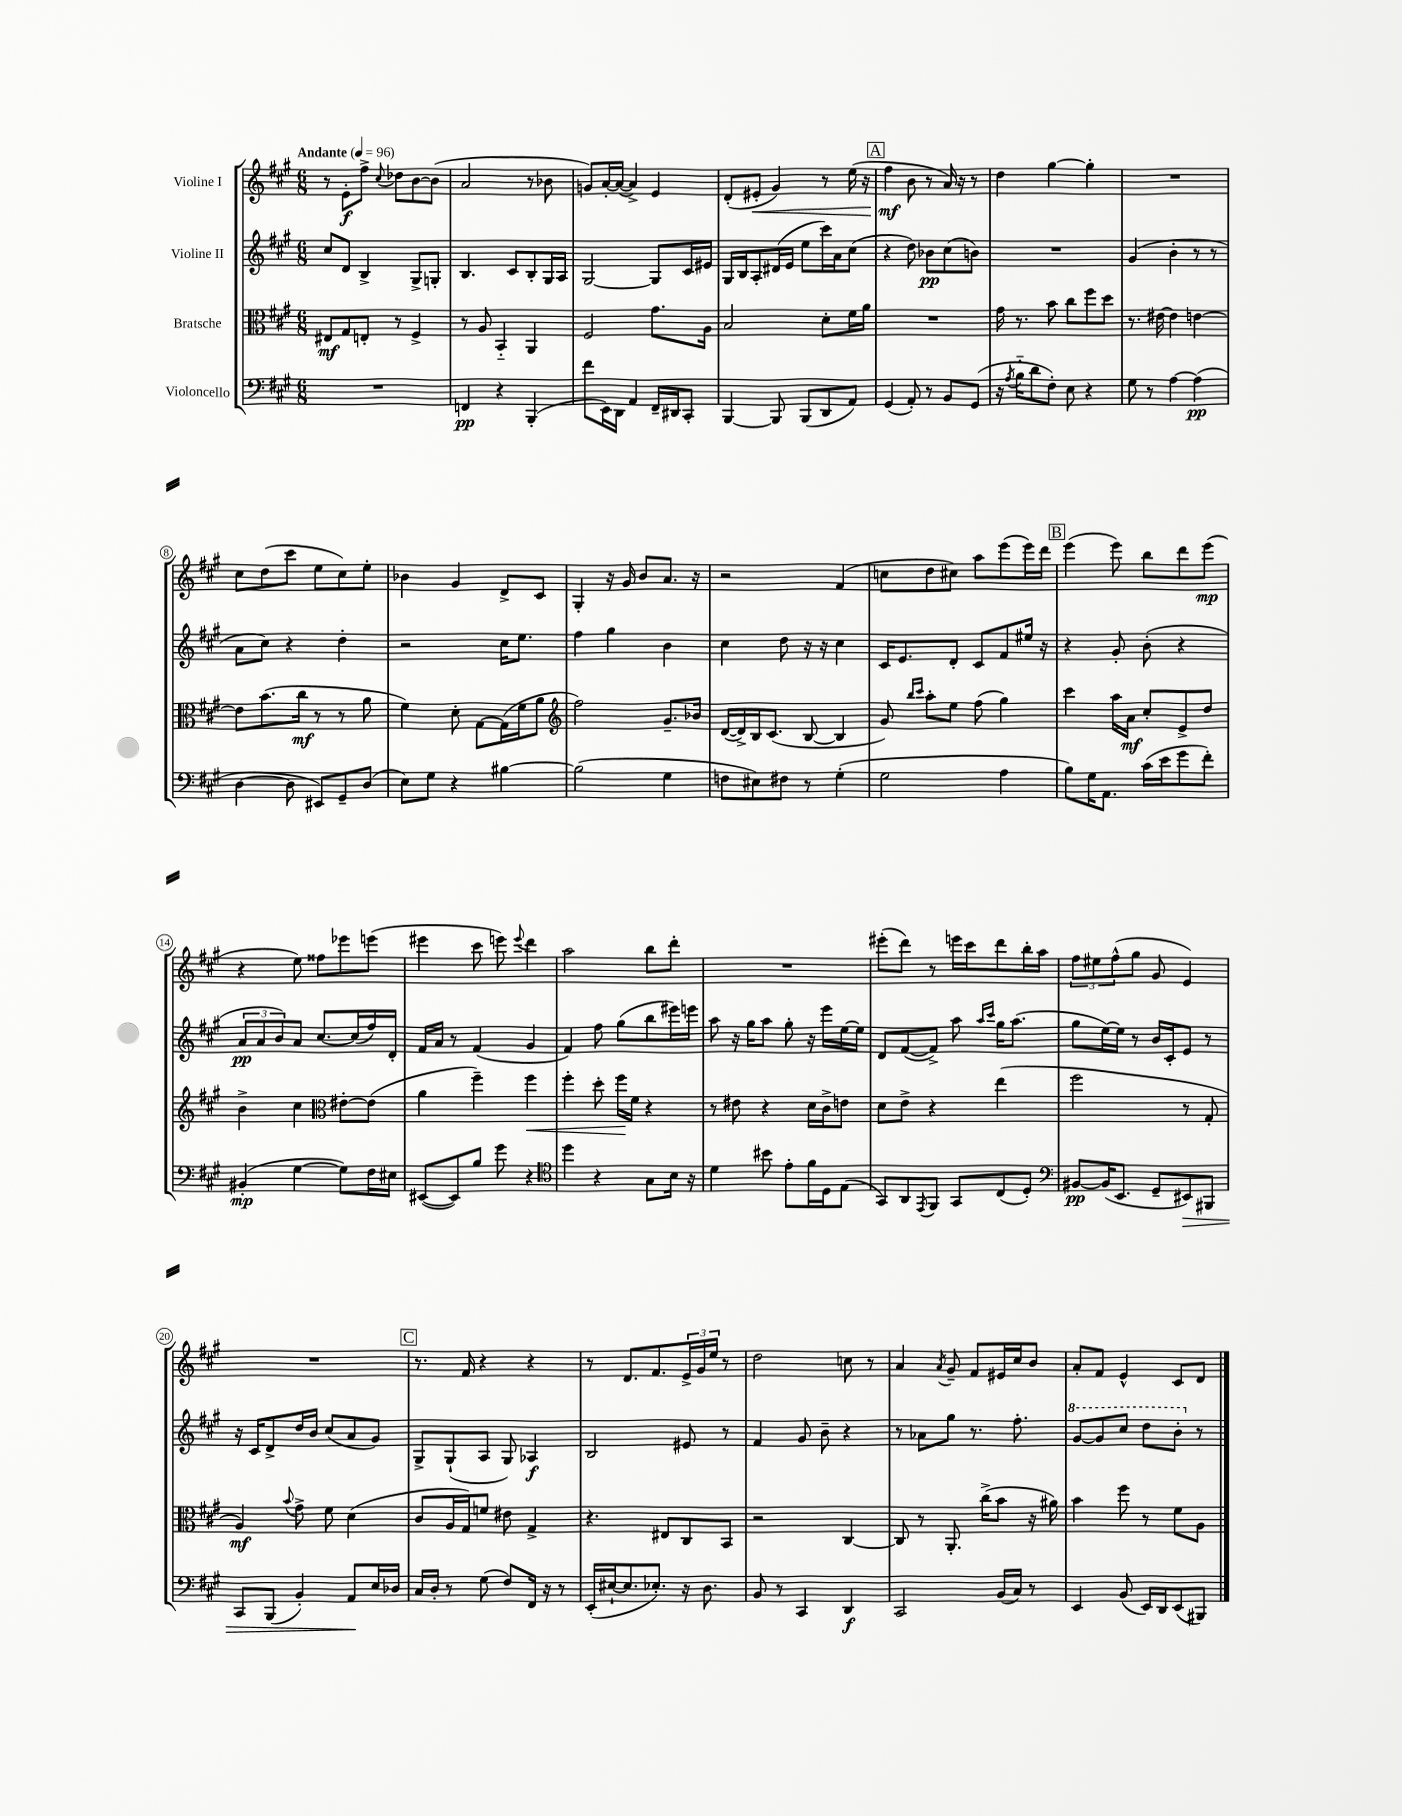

**kern	**dynam	**kern	**dynam	**kern	**dynam	**kern	**dynam
*part4	*part4	*part3	*part3	*part2	*part2	*part1	*part1
*staff4	*staff4	*staff3	*staff3	*staff2	*staff2	*staff1	*staff1
*I"Violoncello	*	*I"Bratsche	*	*I"Violine II	*	*I"Violine I	*
*clefF4	*	*clefC3	*	*clefG2	*	*clefG2	*
*k[f#c#g#]	*	*k[f#c#g#]	*	*k[f#c#g#]	*	*k[f#c#g#]	*
*M6/8	*	*M6/8	*	*M6/8	*	*M6/8	*
*MM96	*	*MM96	*	*MM96	*	*MM96	*
=1	=1	=1	=1	=1	=1	=1	=1
!	!	!	!	!	!	!LO:TX:a:B:t=Andante	!
2.r	.	8E#X/L	mf	8cc#/L	.	8r	.
.	.	8G#/	.	8d/J	.	8e'\L	f
.	.	8En'/J	.	4B^/	.	8ff#^\J	.
.	.	.	.	.	.	8qqcc#/	.
.	.	8r	.	.	.	8dd-X\L	.
.	.	4F#^/	.	8G#^/L	.	[8b\	.
.	.	.	.	8Gn'/J	.	(8b\J]	.
=2	=2	=2	=2	=2	=2	=2	=2
4FFn/	pp	8r	.	4.B/	.	2a/	.
.	.	8A/	.	.	.	.	.
4r	.	4BB/	.	.	.	.	.
.	.	.	.	8c#/L	.	.	.
(4BBB'/	.	4AA/	.	8B'/	.	8r	.
.	.	.	.	16G#/L	.	8b-X\	.
.	.	.	.	16A/JJ	.	.	.
=3	=3	=3	=3	=3	=3	=3	=3
8f#\L	.	2F#/	.	[2G#/	.	8gn/L)	.
16EE\L)	.	.	.	.	.	[16a'/L	.
16DD\JJ	.	.	.	.	.	(16a/JJ_	.
4AA/	.	.	.	.	.	4a^/])	.
16FF#~/LL	.	8.g#\L	.	8G#/L]	.	4e/	.
16DD#X/J	.	.	.	.	.	.	.
8CC#'/J	.	.	.	16c#/L	.	.	.
.	.	16A\Jk	.	16e#X/JJ	.	.	.
=4	=4	=4	=4	=4	=4	=4	=4
[4BBB/	.	2B/	.	16G#/LL	.	(8d'/L	.
.	.	.	.	16B/J	.	.	.
!	!	!	!	!	!	!	!LO:HP:b
.	.	.	.	8A'/	.	8e#X'/J	<
8BBB/]	.	.	.	(16d#X/L	.	4g#/)	.
.	.	.	.	16e/JJ	.	.	.
(8BBB/L	.	.	.	8ee\L	.	.	.
8DD/	.	8d'\L	.	16ccc#\L)	.	8r	.
.	.	.	.	16a\J	.	.	.
8AA/J)	.	16f#\L	.	(8cc#\J	.	(16ee\	.
.	.	16a\JJ	.	.	.	16r	.
!!LO:REH:place=s1:t=A
=5	=5	=5	=5	=5	=5	=5	=5
(4GG#/	.	2.r	.	4r	.	4ff#\	mf
8AA'/)	.	.	.	8dd\)	.	8b\	[
8r	.	.	.	8b-X\L	pp	8r	.
8BB/L	.	.	.	(8cc#\	.	16a/)	.
.	.	.	.	.	.	16r	.
(8GG#/J	.	.	.	8bn\J)	.	8r	.
=6	=6	=6	=6	=6	=6	=6	=6
16r	.	16g#\	.	2.r	.	4dd\	.
8qA/	.	.	.	.	.	.	.
16B\KL	.	8.r	.	.	.	.	.
8d\	.	.	.	.	.	.	.
8F#'\J)	.	8b\	.	.	.	[4gg#\	.
8E\	.	8cc#\L	.	.	.	.	.
4r	.	8ff#\	.	.	.	4gg#'\]	.
.	.	8dd\J	.	.	.	.	.
=7	=7	=7	=7	=7	=7	=7	=7
8G#\	.	8.r	.	(4g#/	.	2.r	.
8r	.	.	.	.	.	.	.
.	.	[16e#X\	.	.	.	.	.
[4A\	.	4e#\]	.	4b'\	.	.	.
(4A\]	pp	[4en\	.	8r	.	.	.
.	.	.	.	8r	.	.	.
!!LO:LB:g=z
=8	=8	=8	=8	=8	=8	=8	=8
[4D\	.	8e\L]	.	8a\L	.	8cc#\L	.
.	.	(8.b\	.	8cc#\J)	.	(8dd\	.
8D\]	.	.	.	4r	.	8ccc#\J	.
.	.	16cc#\Jk	mf	.	.	.	.
8EE#X/L)	.	8r	.	.	.	8ee\L	.
8GG#~/	.	8r	.	4dd'\	.	8cc#\)	.
(8D/J	.	8a\	.	.	.	8ee'\J	.
=9	=9	=9	=9	=9	=9	=9	=9
8E\L)	.	4f#\)	.	2r	.	4b-X\	.
8G#\J	.	.	.	.	.	.	.
4r	.	8d'\	.	.	.	4g#/	.
.	.	[8G#\L	.	.	.	.	.
[4B#X\	.	(16G#\L]	.	16cc#\KL	.	8d^/L	.
.	.	16f#\J	.	8.ee\J	.	.	.
.	.	8a\J	.	.	.	8c#/J	.
=10	=10	=10	=10	=10	=10	=10	=10
*	*	*clefG2	*	*	*	*	*
(2B#\]	.	2ff#\)	.	4ff#\	.	4G#'/	.
.	.	.	.	4gg#\	.	16r	.
.	.	.	.	.	.	16g#/	.
.	.	.	.	.	.	8b/L	.
4G#\	.	8.g#~/L	.	4b\	.	8.a/J	.
.	.	16b-X/Jk	.	.	.	16r	.
=11	=11	=11	=11	=11	=11	=11	=11
8Fn\L	.	([16d/LL	.	4cc#\	.	2r	.
.	.	16d^/])	.	.	.	.	.
8E#X\)	.	16B/J	.	.	.	.	.
.	.	(8.c#/J	.	.	.	.	.
8F#X\J	.	.	.	8dd\	.	.	.
8r	.	[8B/	.	16r	.	.	.
.	.	.	.	16r	.	.	.
(4G#'\	.	4B/]	.	4cc#\	.	(4f#/	.
=12	=12	=12	=12	=12	=12	=12	=12
2G#\	.	8g#/)	.	16c#/KL	.	8ccn\L	.
.	.	.	.	8.e/	.	.	.
.	.	16qqbb/LL	.	.	.	.	.
.	.	16qqccc#/JJ	.	.	.	.	.
.	.	8aa'\L	.	.	.	8dd\	.
.	.	8ee\J	.	8d'/J	.	8cc#X\J)	.
.	.	(8ff#\	.	8c#/L	.	8aa\L	.
4A\	.	4gg#\)	.	8f#/	.	(8eee\	.
.	.	.	.	16ee#X/Jk	.	16eee\L)	.
.	.	.	.	16r	.	16ddd\JJ	.
!!LO:REH:place=s1:t=B
=13	=13	=13	=13	=13	=13	=13	=13
8B\L)	.	4ccc#\	.	4r	.	(4eee\	.
16G#\K	.	.	.	.	.	.	.
8.AA\J	.	.	.	.	.	.	.
.	.	16aa\LL	.	8g#'/	.	8eee\)	.
.	.	16a\JJ	mf	.	.	.	.
(16c#\LL	.	8cc#'/L	.	(8b'\	.	8bb\L	.
16e\J	.	.	.	.	.	.	.
8g#\	.	8e^/	.	4r	.	8ddd\	.
8f#'\J)	.	8dd/J	.	.	.	(8eee\J	mp
!!LO:LB:g=z
=14	=14	=14	=14	=14	=14	=14	=14
(4BB#X'/	mp	4b^\	.	12a/L	pp	4r	.
.	.	.	.	12a/	.	.	.
.	.	.	.	12b/)	.	.	.
[4G#\	.	4cc#\	.	8a/J	.	8ee\)	.
.	.	.	.	[8.cc#/L	.	8ff##X\L	.
*	*	*clefC3	*	*	*	*	*
8G#\L])	.	[8e#X'\L	.	.	.	8eee-X\	.
.	.	.	.	(16cc#/L]	.	.	.
16F#\L	.	(8e#\J]	.	16ff#/)	.	(8eeen\J	.
16E#X\JJ	.	.	.	16d'/JJ	.	.	.
=15	=15	=15	=15	=15	=15	=15	=15
([8EE#X/L	.	4a\	.	16f#/LL	.	4eee#X\	.
.	.	.	.	16a/JJ	.	.	.
8EE#/])	.	.	.	8r	.	.	.
8B/J	.	4ff#~\)	.	(4f#/	.	8ccc#\	.
8g#\	.	.	.	.	.	8eeen\)	.
.	.	.	.	.	.	8qqeee/	.
!	!	!	!LO:HP:b	!	!	!	!
4r	.	4ff#\	<	4g#/	.	4ddd\	.
=16	=16	=16	=16	=16	=16	=16	=16
*clefC4	*	*	*	*	*	*	*
4dd\	.	4ff#'\	.	4f#/)	.	2aa\	.
4r	.	8dd'\	.	8ff#\	.	.	.
.	.	16ff#\LL	.	(8gg#\L	.	.	.
.	.	16f#\JJ	[	.	.	.	.
8G#\L	.	4r	.	8bb\	.	8bb\L	.
16B\Jk	.	.	.	16eee#X\L)	.	8ddd'\J	.
16r	.	.	.	16eeen\JJ	.	.	.
=17	=17	=17	=17	=17	=17	=17	=17
4d\	.	8r	.	8aa\	.	2.r	.
.	.	8e#X\	.	16r	.	.	.
.	.	.	.	16gg#\KL	.	.	.
8b#X\	.	4r	.	8aa\J	.	.	.
8e'\L	.	.	.	8gg#'\	.	.	.
16f#\L	.	16d\LL	.	16r	.	.	.
16D\J	.	16c#^\J	.	16eee\LL	.	.	.
(8E\J	.	8en\J	.	[16ee\	.	.	.
.	.	.	.	16ee\JJ]	.	.	.
=18	=18	=18	=18	=18	=18	=18	=18
8GG#/L)	.	8d\L	.	8d/L	.	(8eee#X'\L	.
8AA/	.	8e^\J	.	([8f#/	.	8ddd\J)	.
8qEE/	.	.	.	.	.	.	.
8FF#/J	.	4r	.	8f#^/J])	.	8r	.
8GG#/L	.	.	.	8aa\	.	16eeen\LL	.
.	.	.	.	.	.	16ccc#\J	.
.	.	.	.	16qqaa/LL	.	.	.
.	.	.	.	16qqccc#/JJ	.	.	.
(8C#/	.	(4ee\	.	16gg#\KL	.	8ddd\	.
.	.	.	.	(8.aa\J	.	.	.
8D'/J)	.	.	.	.	.	16bb'\L	.
.	.	.	.	.	.	16aa\JJ	.
=19	=19	=19	=19	=19	=19	=19	=19
*clefF4	*	*	*	*	*	*	*
[8BB#X/L	pp	2ff#\	.	8gg#\L	.	12ff#\L	.
.	.	.	.	.	.	12ee#X\	.
(16BB#/K]	.	.	.	[16ee\L)	.	.	.
.	.	.	.	.	.	(12ff#^^\	.
8.EE/J	.	.	.	16ee\JJ]	.	.	.
.	.	.	.	8r	.	8gg#\J	.
8GG#~/L	.	.	.	16b/LL	.	8g#/	.
.	.	.	.	16c#'/J	.	.	.
!	!LO:HP:b	!	!	!	!	!	!
8EE#X/)	>	8r	.	8e/J	.	4e/)	.
8BBB#X/J	.	8G#'/	.	8r	.	.	.
!!LO:LB:g=z
=20	=20	=20	=20	=20	=20	=20	=20
8CC#/L	.	4A/)	mf	16r	.	2.r	.
.	.	.	.	16c#/KL	.	.	.
(8BBB/J	.	.	.	8d^/	.	.	.
.	.	8qqb/	.	.	.	.	.
4BB'/)	.	8g#^\	.	16dd/L	.	.	.
.	.	.	.	16b/JJ	.	.	.
.	.	8f#\	.	(8cc#/L	.	.	.
8AA/L	.	(4d\	.	8a/	.	.	.
16E/L	]	.	.	8g#/J)	.	.	.
16D-X/JJ	.	.	.	.	.	.	.
!!LO:REH:place=s1:t=C
=21	=21	=21	=21	=21	=21	=21	=21
16C#/LL	.	8c#/L	.	8G#^/L	.	8.r	.
16D'/JJ	.	.	.	.	.	.	.
8r	.	16A/L	.	(8G#`/	.	.	.
.	.	16G#/J)	.	.	.	16f#/	.
(8G#\	.	8fn/J	.	8A/J	.	4r	.
8F#/L)	.	8e#X\	.	8G#/)	.	.	.
16FF#/Jk	.	4G#^/	.	4A-X/	f	4r	.
16r	.	.	.	.	.	.	.
8r	.	.	.	.	.	.	.
=22	=22	=22	=22	=22	=22	=22	=22
(16EE'/LL	.	4.r	.	2B/	.	8r	.
[16E#X`/J	.	.	.	.	.	.	.
8.E#/]	.	.	.	.	.	8.d/L	.
8.E-X'/J)	.	.	.	.	.	8.f#/	.
.	.	8E#X/L	.	.	.	.	.
16r	.	8C#/	.	8e#X/	.	24e^/L	.
.	.	.	.	.	.	24g#/	.
8.D\	.	.	.	.	.	.	.
.	.	.	.	.	.	24ee/JJ	.
.	.	8BB/J	.	8r	.	8r	.
=23	=23	=23	=23	=23	=23	=23	=23
8BB/	.	2r	.	4f#/	.	2dd\	.
8r	.	.	.	.	.	.	.
4CC#/	.	.	.	8g#/	.	.	.
.	.	.	.	8b~\	.	.	.
4DD/	f	[4C#/	.	4r	.	8ccn\	.
.	.	.	.	.	.	8r	.
=24	=24	=24	=24	=24	=24	=24	=24
2CC#/	.	8C#/]	.	8r	.	4a/	.
.	.	8r	.	8a-X\L	.	.	.
.	.	.	.	.	.	8qa/	.
.	.	8.AA'/	.	8gg#\J	.	8g#~/	.
.	.	.	.	8.r	.	8f#/L	.
.	.	(16cc#^\KL	.	.	.	.	.
(16BB/LL	.	8b\J	.	.	.	16e#X/L	.
16C#/JJ)	.	.	.	8.ff#'\	.	16cc#/J	.
8r	.	16r	.	.	.	8b/J	.
.	.	16a#X\)	.	.	.	.	.
=25	=25	=25	=25	=25	=25	=25	=25
*	*	*	*	*8va	*	*	*
4EE/	.	4b\	.	[8gg#/L	.	8a'/L	.
.	.	.	.	8gg#/]	.	8f#/J	.
(8BB/	.	8ff#\	.	8ccc#/J	.	4e^^/	.
16EE/LL)	.	8r	.	8ddd\L	.	.	.
16DD/J	.	.	.	.	.	.	.
(8EE/	.	8f#\L	.	8bb'\J	.	8c#/L	.
*	*	*	*	*X8va	*	*	*
8BBB#X/J)	.	8A\J	.	8r	.	8d/J	.
==	==	==	==	==	==	==	==
*-	*-	*-	*-	*-	*-	*-	*-
